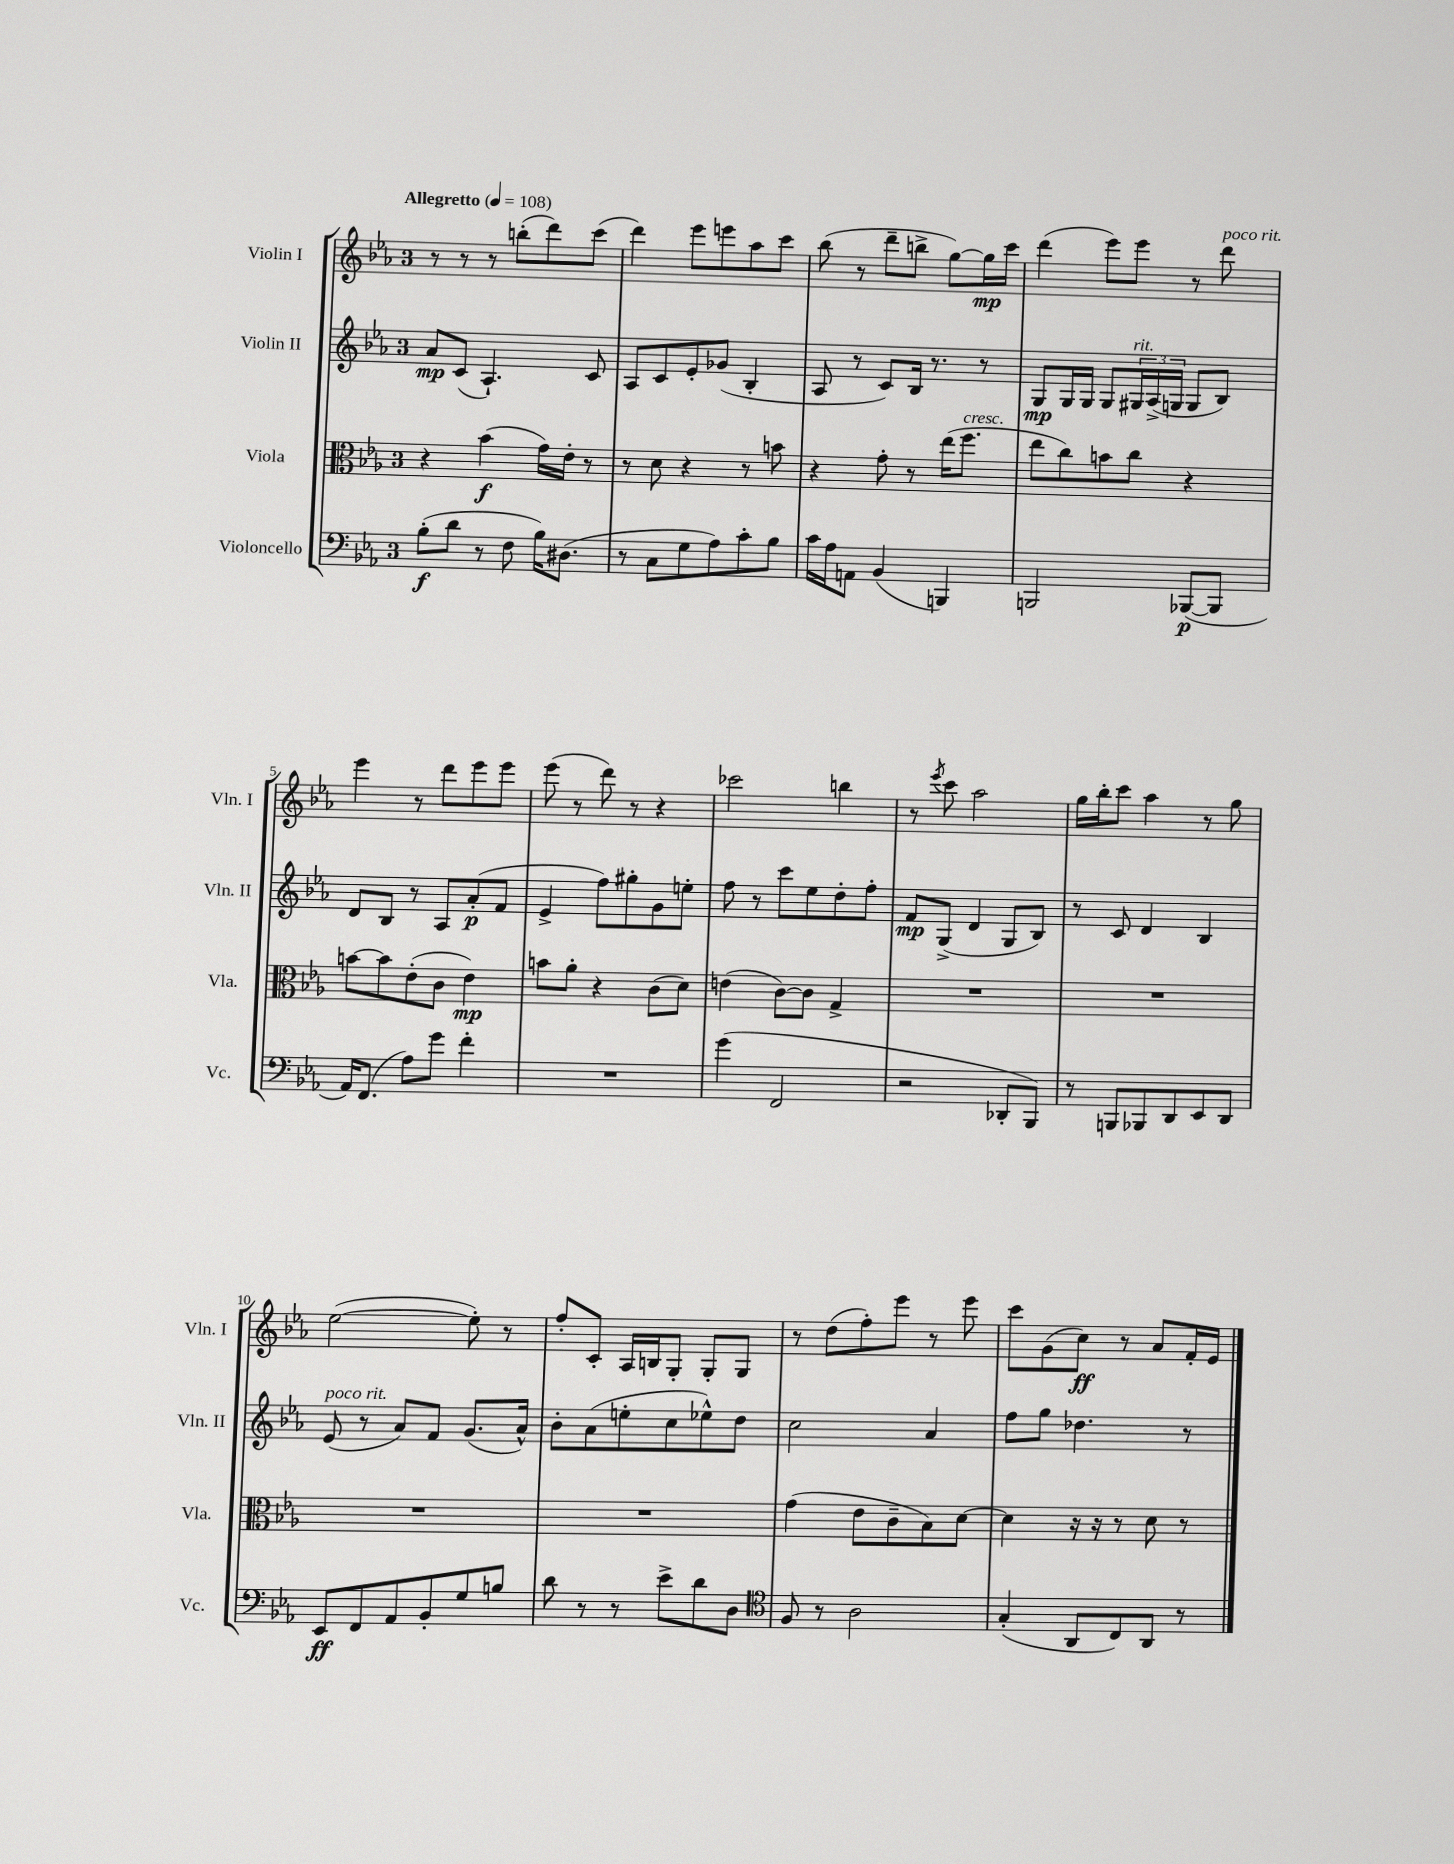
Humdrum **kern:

**kern	**kern	**kern	**kern
*staff4	*staff3	*staff2	*staff1
*clefF4	*clefC3	*clefG2	*clefG2
*k[b-e-a-]	*k[b-e-a-]	*k[b-e-a-]	*k[b-e-a-]
*M3/4	*M3/4	*M3/4	*M3/4
*MM108	*MM108	*MM108	*MM108
(8B-'	4r	8a-	8r
8d	.	(8c	8r
8r	(4b-	4.A-`)	8r
8F	.	.	(8bb'
16B-)	16g)	.	8ddd)
(8.D#	16e-'	.	.
.	8r	8c	(8ccc
=	=	=	=
8r	8r	8A-	4ddd)
8C	8d	8c	.
8G	4r	8e-'	8eee-
8A-)	.	(8g-	8eee
8c'	8r	4B-'	8aa-
8B-	8b	.	8ccc
=	=	=	=
16c	4r	8A-	(8bb-
16A-	.	.	.
8AA	.	8r	8r
(4BB-	8g'	8c)	8ddd~
.	8r	16B-	8bb^
.	.	8.r	.
4BBB)	(16ee-	.	[8gg)
.	8.ff	.	.
.	.	8r	16gg]
.	.	.	16ccc
=	=	=	=
2BBB	8ee-	8G	(4ddd
.	8cc)	16G	.
.	.	16G	.
.	8b	8G	8eee-)
.	8cc	24G#	8eee-
.	.	(24A-^	.
.	.	24G	.
([8BBB-	4r	8G	8r
8BBB-]	.	8B-)	8ddd
=	=	=	=
16AA-)	[8b	8d	4eee-
(8.FF	.	.	.
.	8b]	8B-	.
8A-)	(8e-'	8r	8r
8g	8c	8A-	8ddd
4f'	4e-)	(8a-'	8eee-
.	.	8f	8eee-
=	=	=	=
2.r	8b	4e-^	(8eee-
.	8a-'	.	8r
.	4r	8ff)	8ddd)
.	.	8gg#'	8r
.	(8c	8g	4r
.	8d)	8ee'	.
=	=	=	=
(4g	(4e	8ff	2ccc-
.	.	8r	.
2FF	[8c)	8ccc	.
.	8c]	8ee-	.
.	4G^	8dd'	4bb
.	.	8ff'	.
=	=	=	=
2r	2.r	8f	8r
.	.	.	8qeee-
.	.	(8G^	8ccc
.	.	4d	2aa-
8DD-'	.	8G	.
8BBB-)	.	8B-)	.
=	=	=	=
8r	2.r	8r	16gg
.	.	.	16bb-'
8BBB	.	8c	8ccc
8BBB-	.	4d	4aa-
8DD	.	.	.
8EE-	.	4B-	8r
8DD	.	.	8gg
=	=	=	=
8EE-	2.r	(8e-	([2ee-
8FF	.	8r	.
8AA-	.	8a-)	.
8BB-'	.	8f	.
8G	.	(8.g	8ee-'])
8B	.	.	8r
.	.	16a-^^)	.
=	=	=	=
8d	2.r	8b-'	8ff'
8r	.	(8a-	8c'
8r	.	8ee'	16A-
.	.	.	16B
8e-^	.	8cc	8G'
8d	.	8ee-^^)	8G'
8D	.	8dd	8G
=	=	=	=
*clefC4	*	*	*
8F	(4g	2cc	8r
8r	.	.	(8dd
2A-	8e-	.	8ff')
.	8c~	.	8eee-
.	8B-)	4a-	8r
.	[8d	.	8eee-
=	=	=	=
(4G'	4d]	8ff	8ccc
.	.	8gg	(8g
8AA-	16r	4.dd-	8cc)
.	16r	.	.
8C)	8r	.	8r
8AA-	8d	.	8a-
8r	8r	8r	16f'
.	.	.	16e-
==	==	==	==
*-	*-	*-	*-
